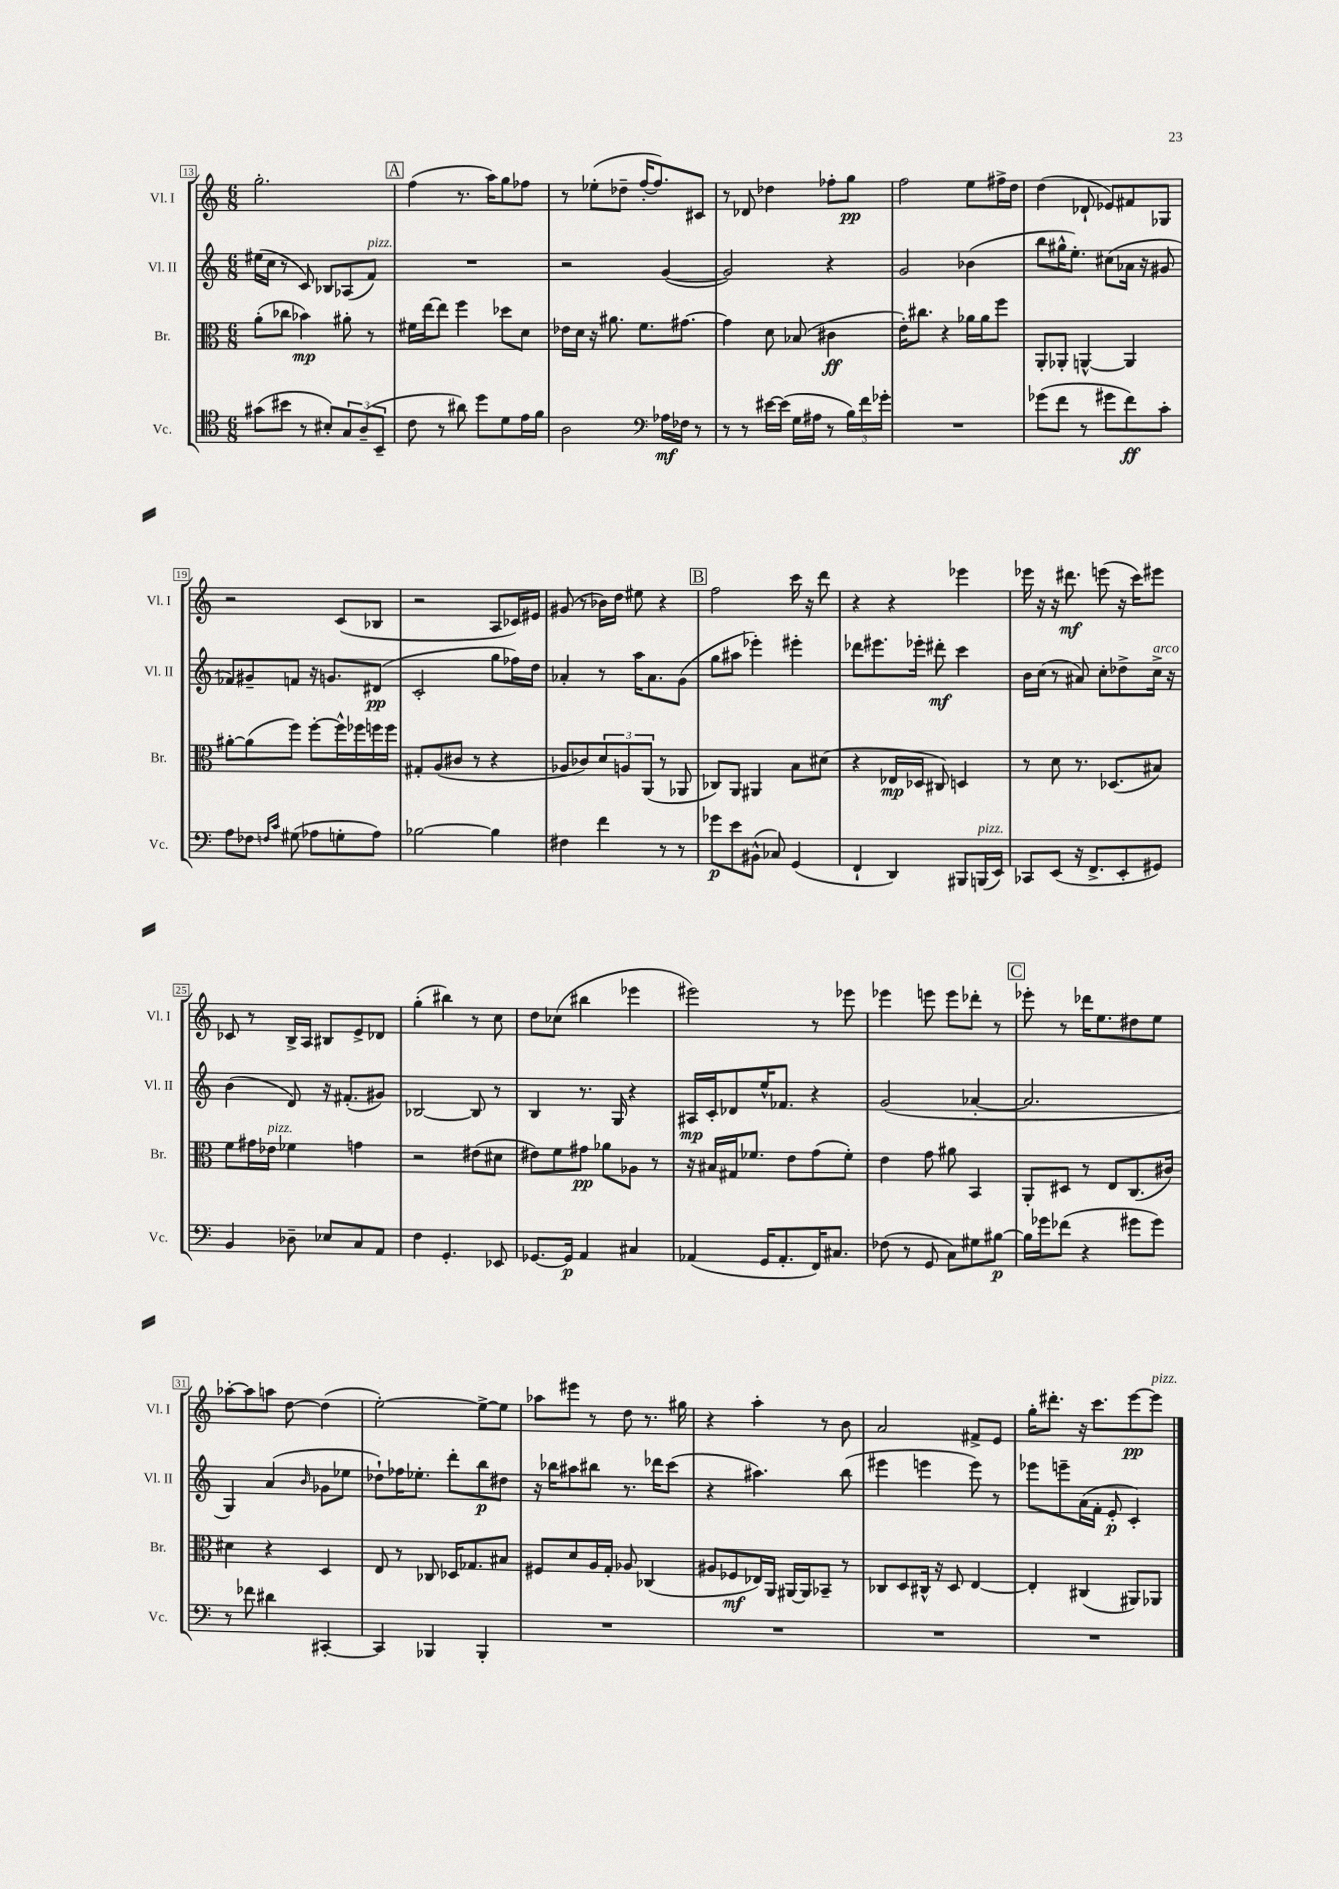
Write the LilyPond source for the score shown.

<<
\new StaffGroup <<
\new Staff = "s0" \with { instrumentName = "Vl. I" shortInstrumentName = "Vl. I" } {
    \clef treble \key c \major \numericTimeSignature \time 6/8
    g''2.-. |
    \mark \markup { \box "A" } f''4( r8. a''16) g''8 fes''8 |
    r8 ees''8-.( des''8-- f''16~-. f''8.) cis'8 |
    r8 des'8 des''4 fes''8-. g''8\pp |
    f''2 e''8 fis''16-> d''16 |
    d''4( des'8-! ees'8) fis'8 ges8 |
    r2 c'8( bes8 |
    r2 a8 ces'16) eis'16 |
    gis'8( r8 bes'16) d''16 eis''8 r4 |
    \mark \markup { \box "B" } f''2 c'''16 r16 d'''8 |
    r4 r4 ees'''4 |
    ees'''16 r16 r16 dis'''8.\mf e'''8( r16 c'''16) eis'''8 |
    ces'8 r8 b16-> a16 bis8 e'8-> des'8 |
    g''4-.( bis''4) r8 c''8 |
    d''8 ces''8( bis''4 ees'''4 |
    eis'''2) r8 ees'''8 |
    ees'''4 e'''8 e'''8 des'''8-. r8 |
    \mark \markup { \box "C" } ees'''8-. r8 des'''16 e''8. dis''8 e''8 |
    aes''8~-. aes''8 a''8 d''8~ d''4( |
    e''2~-.) e''8~-> e''8 |
    aes''8 eis'''8 r8 d''8 r8. gis''16 |
    r4 a''4-. r8 b'8 |
    a'2 fis'8-> e'8 |
    g''16-. dis'''8.-. r16 c'''8. e'''8~\pp e'''8^\markup { \italic "pizz." } \bar "|." |
}
\new Staff = "s1" \with { instrumentName = "Vl. II" shortInstrumentName = "Vl. II" } {
    \clef treble \key c \major \numericTimeSignature \time 6/8
    eis''16( c''16 r8 c'8) bes8 aes8( f'8^\markup { \italic "pizz." }) |
    \mark \markup { \box "A" } R2. |
    r2 g'4~( |
    g'2) r4 |
    g'2 bes'4( |
    b''8 gis''16-^ e''8.-.) cis''8( aes'16 r16 gis'8 |
    fes'8) gis'8-- f'8 r16 g'8. dis'8\pp( |
    c'2-. g''8 fes''16) d''16 |
    aes'4-. r8 a''16 aes'8. g'8( |
    \mark \markup { \box "B" } g''8 ais''8 ees'''4-.) eis'''4-. |
    des'''8 eis'''8. ees'''16-. dis'''8-.\mf c'''4 |
    b'16 c''16( r8 ais'8) c''8-. des''8-> c''16->^\markup { \italic "arco" } r16 |
    b'4( d'8) r16 fis'8.-.( gis'8) |
    bes2~ bes8 r8 |
    b4 r8. g16 r4 |
    ais16\mp c'16-. des'8 e''16-^ fes'8. r4 |
    g'2( aes'4~-. |
    \mark \markup { \box "C" } aes'2. |
    g4) a'4( \grace { b'16 } ges'8 ees''8 |
    des''8-!) fes''16 ees''8.-. d'''8-. b''8\p dis''8 |
    r16 bes''16 ais''8 bis''8 r8. des'''16 c'''8( |
    r4 ais''4.) b''8( |
    eis'''4 e'''4 e'''8) r8 |
    ees'''8 e'''8-- a'16( f'16-. e'8-.\p c'4-.) \bar "|." |
}
\new Staff = "s2" \with { instrumentName = "Br." shortInstrumentName = "Br." } {
    \clef alto \key c \major \numericTimeSignature \time 6/8
    a'8-.( ces''8 bes'4\mp) ais'8-. r8 |
    \mark \markup { \box "A" } fis'16 e''16~ e''8 f''4 des''8 d'8 |
    ees'16 d'16 r16 ais'8. f'8. gis'8.~ |
    gis'4 d'8 bes8( cis'4\ff |
    e'16-.) cis''8. r4 aes'16 aes'16 f''8 |
    a,8-. aes,8-. a,4~-^ a,4 |
    ais'8~-. ais'8( f''8) f''8~-. f''16-^ fes''16 f''16 f''16 |
    gis8-. a8( cis'8 r8 r4 |
    aes8 ces'8) \tuplet 3/2 { d'8 a8 a,8( } r8 aes,8 |
    \mark \markup { \box "B" } ces8) a,8 ais,4 b8 dis'8( |
    r4 ees16\mp des16 cis8) d4 |
    r8 d'8 r8. des8.( bis8) |
    f'8 gis'16 ees'16^\markup { \italic "pizz." } fes'4 g'4 |
    r2 eis'8( dis'8 |
    eis'8) f'8 gis'8\pp aes'8 aes8 r8 |
    r16 bis16 gis16 fes'8. e'8 g'8( fes'8-.) |
    e'4 g'8 ais'8 b,4 |
    \mark \markup { \box "C" } a,8-. dis8 r8 e8 c8.( cis'16) |
    dis'4 r4 d4 |
    e8 r8 ces8 des16 ges8. bis8 |
    fis8 d'8 a16 g16-. aes8 ces4( |
    ais8 fes8\mf ees16) a,16 ais,16~ ais,16 bes,8-- r8 |
    ces8 d8 cis16-^ r16 d8 e4~ |
    e4-. cis4( ais,8) aes,8 \bar "|." |
}
\new Staff = "s3" \with { instrumentName = "Vc." shortInstrumentName = "Vc." } {
    \clef tenor \key c \major \numericTimeSignature \time 6/8
    gis'8( bis'8 r8 bis8-.) \tuplet 3/2 { g8 a8--( b,8-- } |
    \mark \markup { \box "A" } c'8 r8 ais'8) d''8 d'8 e'16 f'16 |
    a2 \clef bass aes16\mf fes16 r8 |
    r8 r8 eis'16~ eis'16( g16 ais16 r8 \tuplet 3/2 { b16) f'16 ges'16-. } |
    R2. |
    ges'8( f'8 r8 gis'8 f'8\ff) c'8-. |
    a8 fes8 \grace { f16 c'16 } gis8( aes8 g8-. aes8) |
    bes2~ bes4 |
    fis4 f'4 r8 r8 |
    \mark \markup { \box "B" } ges'8\p e'8 bis,8-^( ces8) g,4( |
    f,4-! d,4) bis,,8 b,,16^\markup { \italic "pizz." }( e,16) |
    ces,8 e,8( r16 f,8.-> e,8-. gis,8) |
    b,4 des8-- ees8 c8 a,8 |
    f4 g,4.-. ees,8 |
    ges,8.~ ges,16\p a,4 cis4 |
    aes,4( g,16 aes,8.-. f,16) cis8. |
    fes8( r8 g,8 c8) gis8 bis8~\p |
    \mark \markup { \box "C" } bis16 ges'16 fes'8( r4 gis'8 gis'8) |
    r8 fes'8 dis'4 cis,4~-. |
    cis,4 bes,,4 bes,,4-. |
    R2. |
    R2. |
    R2. |
    R2. \bar "|." |
}
>>
>>
\layout { \context { \Score currentBarNumber = #13 \override BarNumber.stencil = #(make-stencil-boxer 0.1 0.3 ly:text-interface::print) } }
